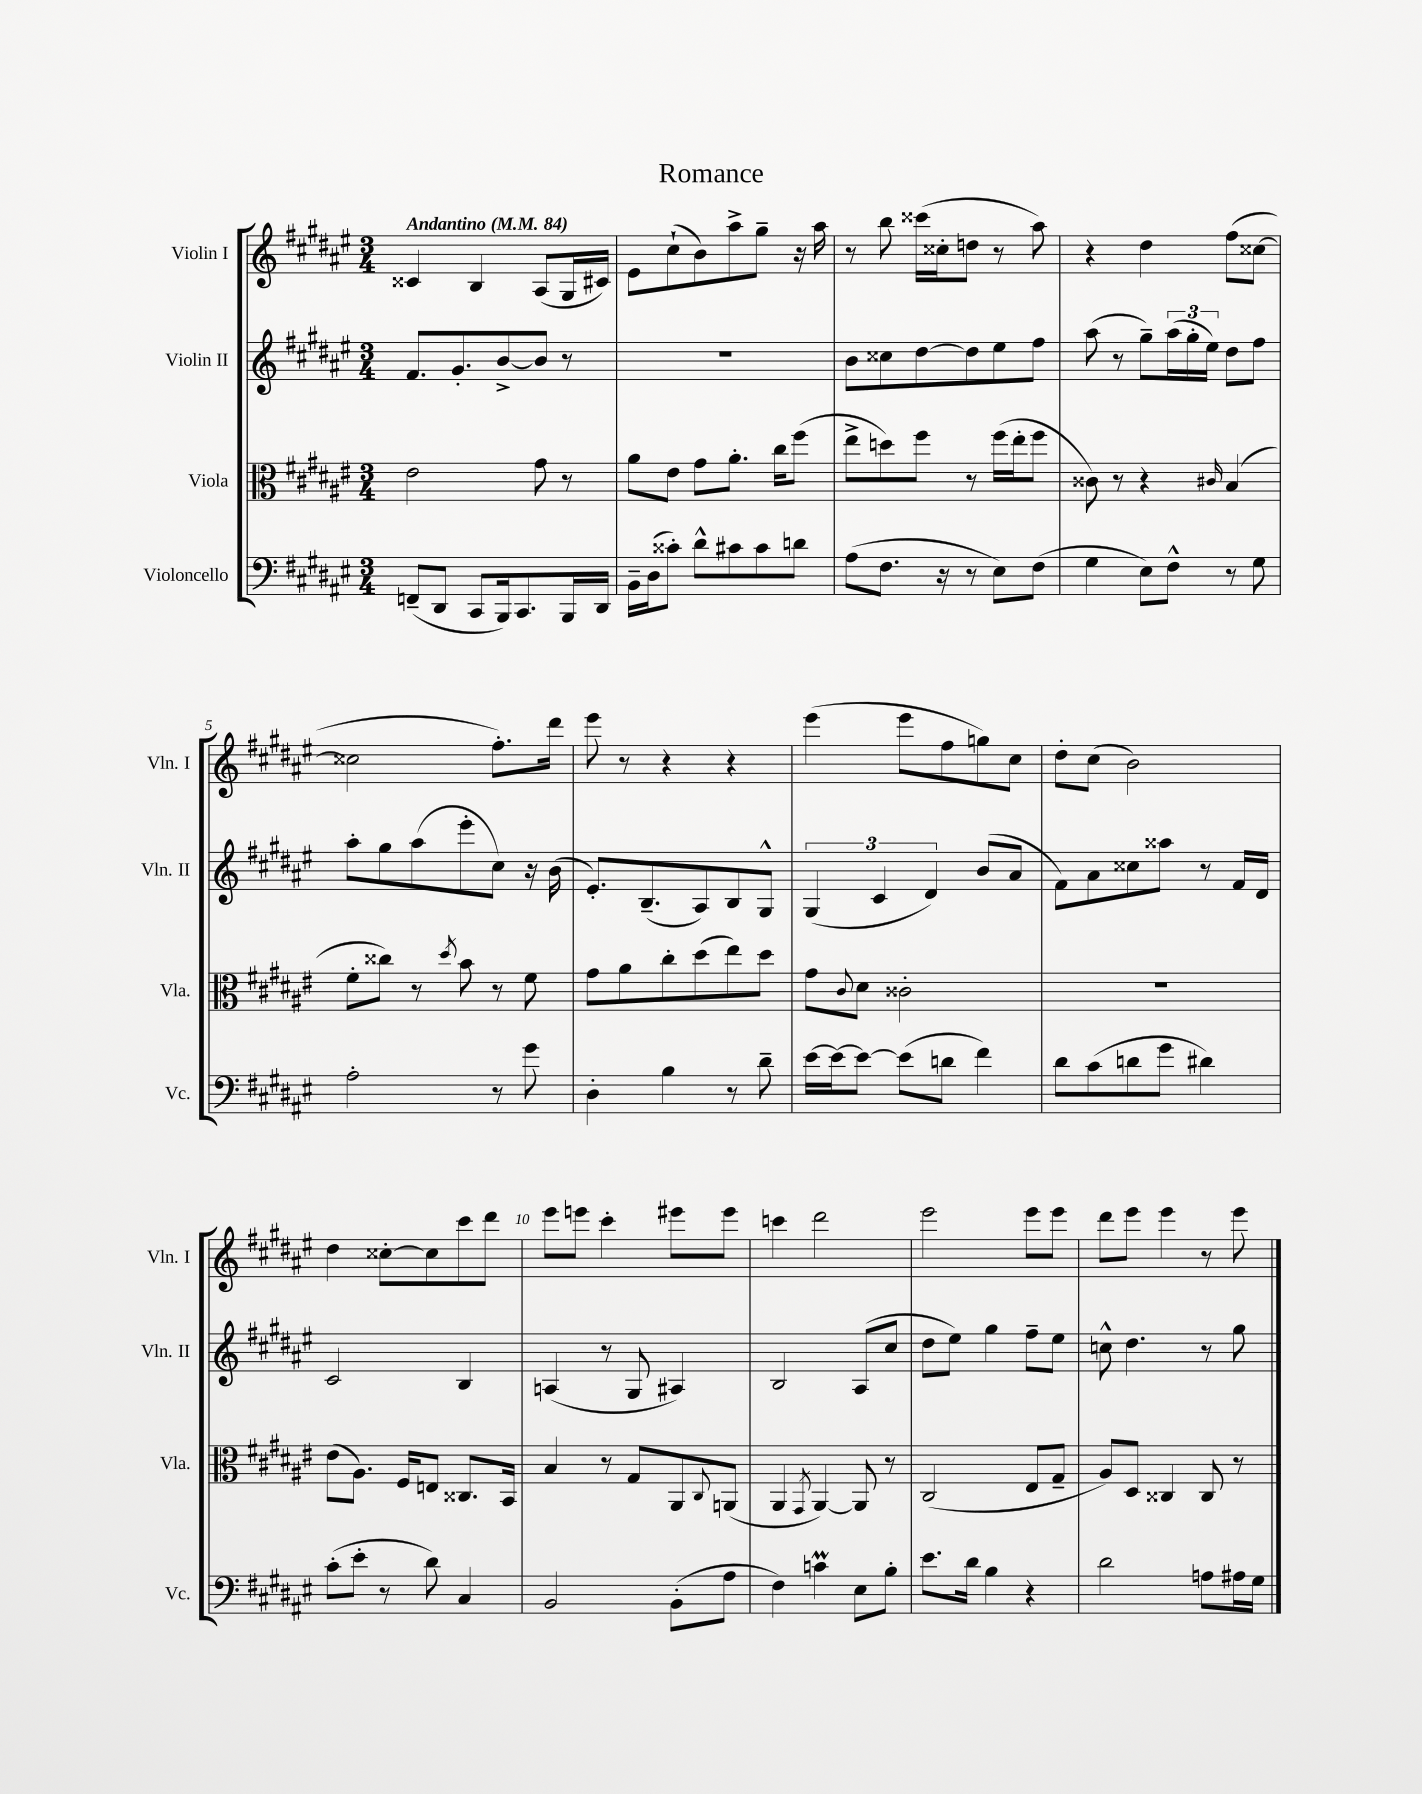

**kern	**kern	**kern	**kern
*part4	*part3	*part2	*part1
*staff4	*staff3	*staff2	*staff1
*I"Violoncello	*I"Viola	*I"Violin II	*I"Violin I
*I'Vc.	*I'Vla.	*I'Vln. II	*I'Vln. I
*clefF4	*clefC3	*clefG2	*clefG2
*k[f#c#g#d#a#e#]	*k[f#c#g#d#a#e#]	*k[f#c#g#d#a#e#]	*k[f#c#g#d#a#e#]
*M3/4	*M3/4	*M3/4	*M3/4
*MM84	*MM84	*MM84	*MM84
=1	=1	=1	=1
!	!	!	!LO:TX:a:B:t=Andantino
(8FFn~/L	2e#\	8.f#/L	4c##X/
8DD#/J	.	.	.
.	.	8.g#'/	.
8CC#/L	.	.	4B/
16BBB/k)	.	[8b^/	.
8.CC#/	.	.	.
.	8g#\	8b/J]	(8A#/L
16BBB/L	8r	8r	16G#/L
16DD#/JJ	.	.	16c#X/JJ)
=2	=2	=2	=2
16BB~\LL	8a#\L	2.r	8e#\L
(16D#\J	.	.	.
8c##X'\J)	8e#\J	.	(8cc#`\
8d#^^\L	8g#\L	.	8b\)
8c#X\	8.a#'\J	.	8aa#^\
8c#\	.	.	8gg#~\J
.	16cc#\KL	.	.
8dn\J	(8ff#\J	.	16r
.	.	.	16aa#\
=3	=3	=3	=3
(8A#\L	8ee#^\L	8b\L	8r
8.F#\J	8ddn\)	8cc##X\	8bb\
.	8ff#\J	[8dd#\	(16ccc##X\LL
16r	.	.	16cc##X'\J
8r	8r	8dd#\]	8ddn\J
8E#\L)	(16ff#\LL	8ee#\	8r
.	16ee#'\J	.	.
(8F#\J	8ff#\J	8ff#\J	8aa#\)
=4	=4	=4	=4
4G#\	8c##X\)	(8aa#\	4r
.	8r	8r	.
8E#\L)	4r	8gg#~\L)	4dd#\
8F#^^\J	.	(24aa#\L	.
.	.	24gg#'\	.
.	.	24ee#\JJ)	.
.	16qqc#X/	.	.
8r	(4B/	8dd#\L	(8ff#\L
8G#\	.	8ff#\J	[8cc##X\J
!!LO:LB:g=z
=5	=5	=5	=5
2A#'\	8f#'\L	8aa#'\L	2cc##X\]
.	8cc##X\J)	8gg#\	.
.	8r	(8aa#\	.
.	8qdd#/	.	.
.	8b\	8eee#'\	.
8r	8r	8cc#\J)	8.ff#'\L)
8g#\	8f#\	16r	.
.	.	(16b\	16ddd#\Jk
=6	=6	=6	=6
4D#'\	8g#\L	8.e#'/L)	8eee#\
.	8a#\	.	8r
.	.	(8.B~/	.
4B\	8cc#'\	.	4r
.	(8dd#\	8A#/)	.
8r	8ee#\)	8B/	4r
8d#~\	8dd#\J	8G#^^/J	.
=7	=7	=7	=7
[16e#\LL	8g#\L	(6G#/	(4eee#\
16e#\J_	.	.	.
.	8qqc#/	.	.
8e#\J_	8d#\J	.	.
.	.	6c#/	.
(8e#\L]	2c##X'\	.	8eee#\L
.	.	6d#/)	.
8dn\J	.	.	8ff#\
4f#\)	.	(8b/L	8ggn\)
.	.	8a#/J	8cc#\J
=8	=8	=8	=8
8d#\L	2.r	8f#\L)	8dd#'\L
(8c#\	.	8a#\	(8cc#\J
8dn\	.	8cc##X\	2b\)
8g#\J	.	8aa##X\J	.
4d#X\)	.	8r	.
.	.	16f#/LL	.
.	.	16d#/JJ	.
!!LO:LB:g=z
=9	=9	=9	=9
(8c#'\L	(8e#\L	2c#/	4dd#\
8e#'\J	8.A#\J)	.	.
8r	.	.	[8cc##X'\L
.	16F#/KL	.	.
8d#\)	8En/J	.	8cc##\]
4C#/	8.C##X/L	4B/	8ccc#\
.	.	.	8ddd#\J
.	16BB/Jk	.	.
=10	=10	=10	=10
2BB/	4B/	(4An/	8eee#\L
.	.	.	8eeen\J
.	8r	8r	4ccc#'\
.	8G#/L	8G#/	.
(8BB'\L	8AA#/	4A#X/)	8eee#X\L
.	8qqC#/	.	.
8A#\J	(8AAn/J	.	8eee#\J
=11	=11	=11	=11
4F#\)	4AA#/	2B/	4cccn\
.	8qGG#/	.	.
4cnM\	[4AA#/)	.	2ddd#\
8E#\L	8AA#/]	(8A#/L	.
8B'\J	8r	8cc#/J	.
=12	=12	=12	=12
8.e#\L	(2C#/	8dd#\L	2eee#\
.	.	8ee#\J)	.
16d#\Jk	.	.	.
4B\	.	4gg#\	.
4r	8E#/L	8ff#~\L	8eee#\L
.	8G#~/J	8ee#\J	8eee#\J
=13	=13	=13	=13
2d#\	8A#/L)	8ccn^^\	8ddd#\L
.	8D#/J	4.dd#\	8eee#\J
.	4C##X/	.	4eee#\
8An\L	8C##/	8r	8r
16A#X\L	8r	8gg#\	8eee#\
16G#\JJ	.	.	.
==	==	==	==
*-	*-	*-	*-
